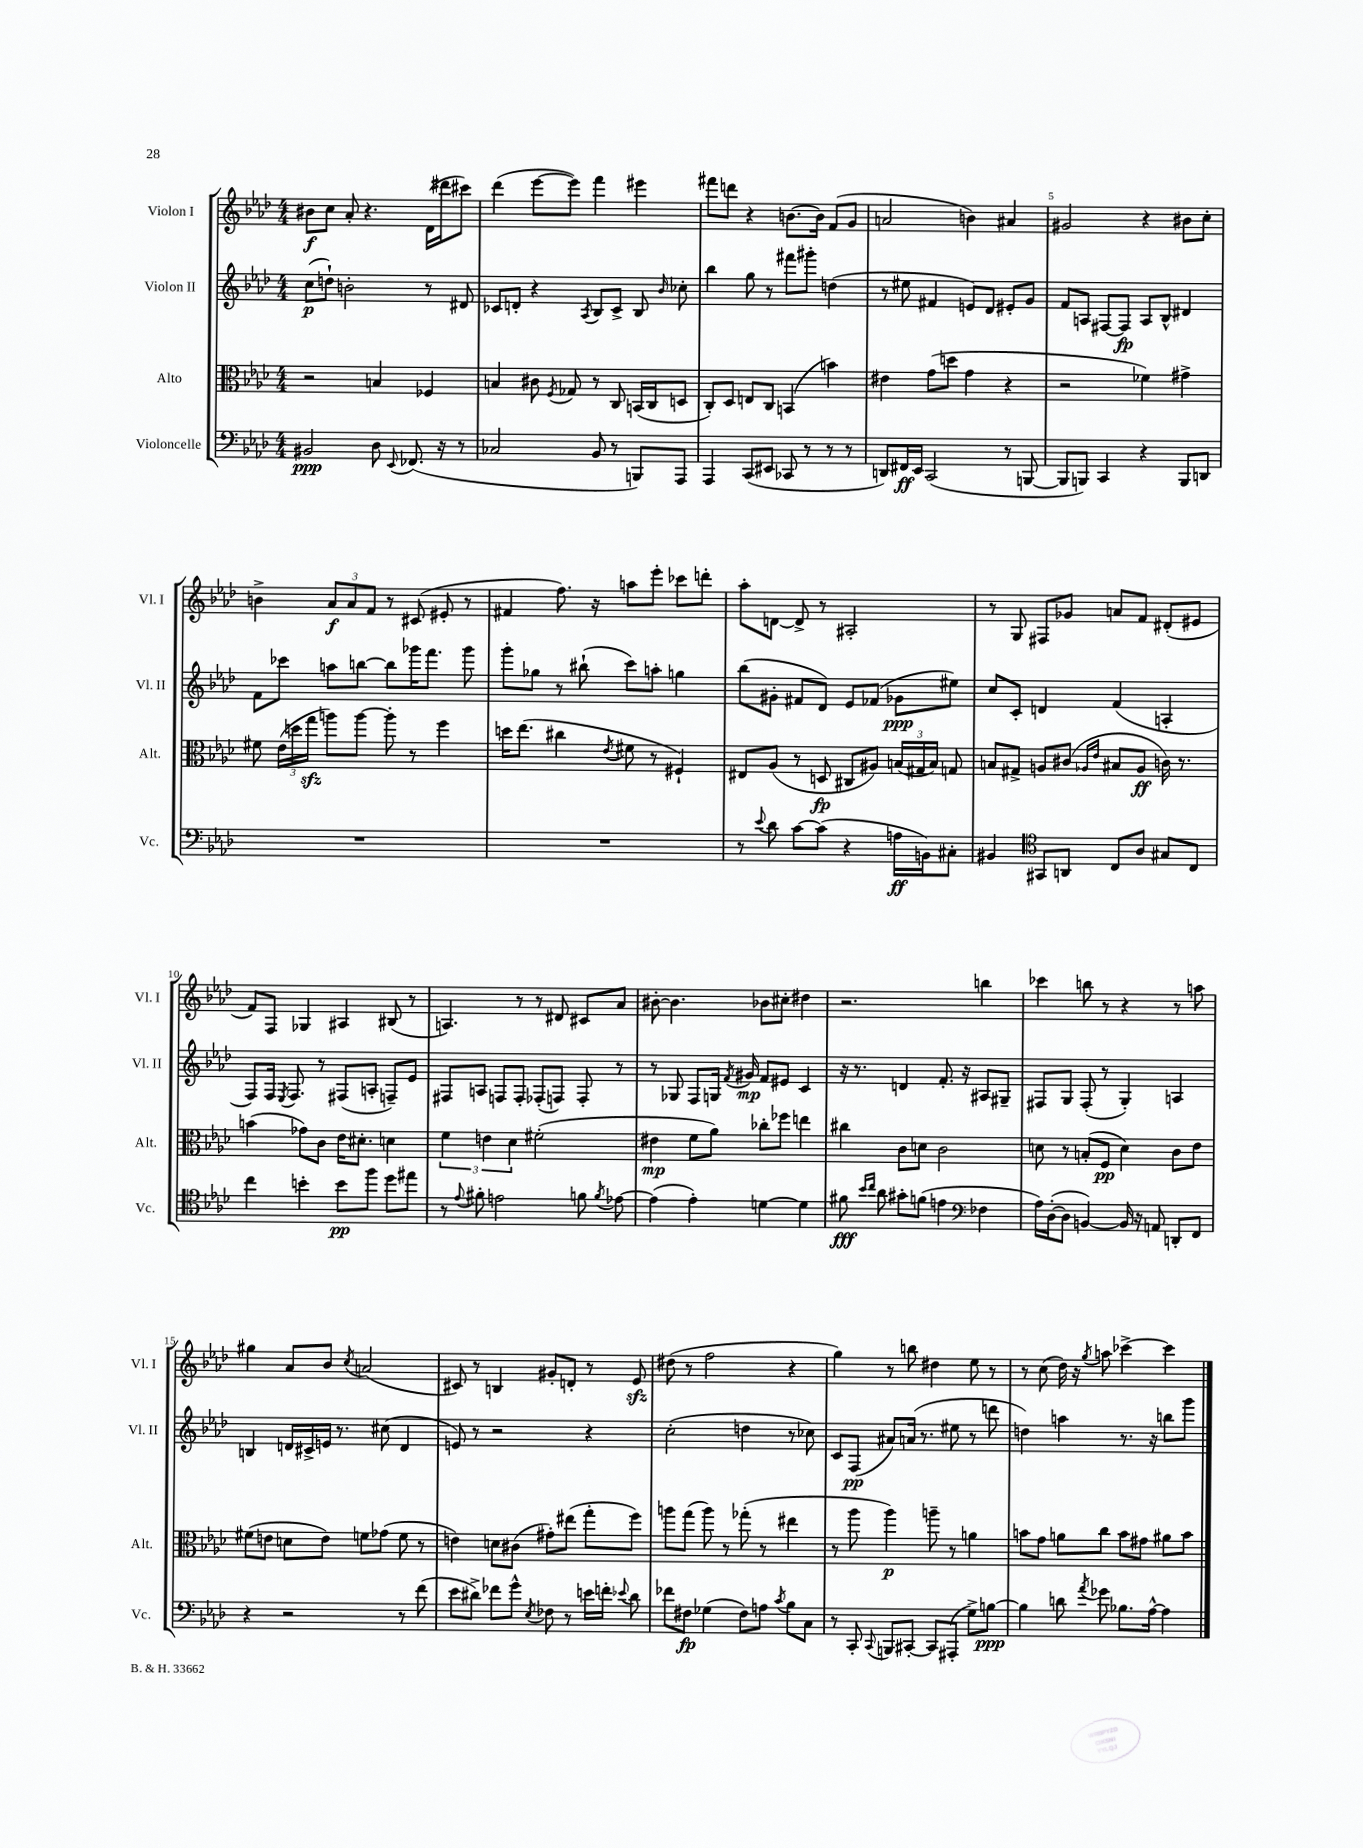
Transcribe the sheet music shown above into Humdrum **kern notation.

**kern	**kern	**kern	**kern
*staff4	*staff3	*staff2	*staff1
*clefF4	*clefC3	*clefG2	*clefG2
*k[b-e-a-d-]	*k[b-e-a-d-]	*k[b-e-a-d-]	*k[b-e-a-d-]
*M4/4	*M4/4	*M4/4	*M4/4
2BB#/	2r	(8cc\L	8b#\L
.	.	8dd`\J)	8cc\J
.	.	2b'\	8a-'/
.	.	.	4.r
8D-\	4B/	.	.
8qqEE-/	.	.	.
(8.FF-/	.	.	.
.	4F-/	8r	(16d-\LL
16r	.	.	16ddd#\J
8r	.	8d#/	8ccc#\J)
=	=	=	=
2C-/	4B/	8c-/L	(4ddd-\
.	.	8d'/J	.
.	8c#\	4r	[8eee-\L
.	8qF/	.	.
.	8G-/	.	8eee-\]J)
.	.	8qA-/	.
8BB-/	8r	8B-/L	4fff\
8r	8C/	8c-^/J	.
8BBB/L)	(16BB/LL	8B-/	4eee#\
.	16C/J	.	.
.	.	16qqb-/	.
8AAA-/J	8D/J	8cc-'\	.
=	=	=	=
4AAA-/	8C'/L)	4bb-\	8fff#\L
.	8D-/J	.	8ddd\J
(8CC/L	8E/L	8gg\	4r
8EE#/J	8C/J	8r	.
8CC-/	(4BB/	8fff#\L	[8.b\L
8r	.	8ggg#'\J	.
.	.	.	16b\]Jk
8r	4b\)	(4dd\	(8f/L
8r	.	.	8g/J
=	=	=	=
8DD/L)	4e#\	8r	2a/
16FF#/L	.	8ee#\	.
16EE-/JJ	.	.	.
(2CC/	(8g\L	4f#/	.
.	8dd\J	.	.
.	4g\	8e/L)	4b\)
.	.	8d-/J	.
8r	4r	8e#'/L	4a#/
[8BBB/	.	8g/J	.
=	=	=	=
8BBB/]L	2r	8f/L	2g#/
8BBB/J)	.	8A/J	.
4CC/	.	[8F#/L	.
.	.	8F#/]J	.
4r	4f-\)	8A/L	4r
.	.	8B-^^/J	.
8BBB/L	4g#^\	4d#/	8b#\L
8DD/J	.	.	8cc'\J
=	=	=	=
1r	8f#\	8f\L	4b^\
.	(24e-\LL	8ccc-\J	.
.	24dd\	.	.
.	24gg\JJ	.	.
.	8aa\L)	8aa\L	12a-/L
.	.	.	12a-/
.	[8aa\J	[8bb\J	.
.	.	.	12f/J
.	8aa'\]	8bb\]L	8r
.	8r	16ggg-\K	(8c#/
.	.	8.fff\J	.
.	4ff\	.	8e#'/
.	.	8ggg-\	8r
=	=	=	=
1r	16dd\LK	8ggg'\L	4f#/
.	(8.ee-\J	.	.
.	.	8gg-\J	.
.	4cc#\	8r	8.ff\)
.	.	(8bb#`\	.
.	.	.	16r
.	8qe-/	.	.
.	8f#\	8ccc\L)	8aa\L
.	8r	8aa'\J	8eee-'\J
.	4F#`/)	4gg\	8ccc-\L
.	.	.	8ddd'\J
=	=	=	=
8r	8E#/L	(8bb-\L	8aa-'\L
8qqe-/	.	.	.
8d-\	(8A-/J	8g#'\J	[8d\J
[8c\L	8r	8f#/L	8d^/]
(8c\]J	8D/	8d-/J)	8r
4r	8C#/L	8e-/L	2A#'/
.	8A#/J)	(8f-/J	.
16A\LL	(24B/LL	8g-\L	.
.	24G#/	.	.
16BB\J)	.	.	.
.	24B/JJ)	.	.
8C#'\J	8G/	8ee#\J)	.
=	=	=	=
4BB#/	8B/L	8cc/L	8r
.	8G#^/J	8c'/J	8G/
*clefC4	*	*	*
8GG#/L	8A/L	4d/	8F#/L
8AA/J	(8c#/J	.	8g-/J
.	16qqA-/LL	.	.
.	16qqe-/JJ	.	.
8C/L	8B#/L	(4f/	8a/L
8A-/J	8A-/J	.	8f/J
8G#/L	16c\)	4A'/	(8d#'/L
.	8.r	.	.
8C/J	.	.	8e#/J
=	=	=	=
4cc\	(4b\	8F/L)	8f/L)
.	.	16F/Jk	8F/J
.	.	8qE-/	.
.	.	8.F/	.
4b'\	8g-\L)	.	4G-/
.	8c\J	8r	.
8b\L	16e-\LK	(8F#/L	4A#/
.	8.d#'\J	.	.
8ff\J	.	8A'/J	.
8dd-\L	4d\	8F~/L)	(8B#/
8ee#\J	.	8e-/J	8r
=	=	=	=
8r	6f\	8F#/L	4.A/)
8qqe-/	.	.	.
8f#'\	.	8A/J	.
.	6e\	.	.
2e\	.	8F/L	.
.	6d-\	.	.
.	.	8F'/J	8r
.	(2f#'\	(8F-'/L	8r
.	.	8F/J)	8d#/
8f\	.	8F'/	8c#/L
8qf/	.	.	.
[8e-\	.	8r	8a-/J
=	=	=	=
(4e-\]	4e#\	8r	[8b#'\
.	.	8G-/	4.b#\]
4e-'\)	8f\L	8F/L	.
.	8a-\J)	16G/Jk	.
.	.	8qf/	.
.	.	16g#/	.
[4d\	8cc-'\L	8f/L	8b-\L
.	8ff-\J	8e#/J	8cc#'\J
4d\]	4ee\	4c/	4dd#\
=	=	=	=
8f#\	4cc#\	16r	2.r
.	.	8.r	.
16qqb-/LL	.	.	.
16qqcc/JJ	.	.	.
8a-\	.	.	.
8g#'\L	8c\L	4d/	.
(8f\J	8d\J	.	.
4e\	2c\	8.f'/	.
.	.	16r	.
*clefF4	*	*	*
4F-\	.	8A#/L	4bb\
.	.	8G#~/J	.
=	=	=	=
16A-\LL)	8d\	8F#/L	4ccc-\
([16D-'\J	.	.	.
8D-\]J	8r	8G/J	.
[4BB/)	(8B'/L	(8F#'/	8bb\
.	8F/J	8r	8r
16BB/]	4d\)	4G'/)	4r
16r	.	.	.
8AA/	.	.	.
8DD'/L	8c\L	4A/	8r
8FF/J	8e-\J	.	8aa\
=	=	=	=
4r	(8f#\L	4B/	4gg#\
.	8e\J	.	.
2r	8d\L	16d/LL	8a-/L
.	.	16c#^/	.
.	8e\J)	16e/JJ	8b-/J
.	.	8.r	.
.	.	.	8qcc/
.	8f\L	.	(2a/
.	(8g-\J	(8cc#\	.
8r	8f\	4d/	.
(8f\	8r	.	.
=	=	=	=
8e-\L	4e\)	8e/)	8c#/)
8d#^\J)	.	8r	8r
8f-\L	8d\L	2r	4B/
8g^^\J	(8c#\J	.	.
8qE-/	.	.	.
8F-\	8g#'\L)	.	8g#'/L
8r	(8ee#\J	.	8d'/J
16e\LL	8gg'\L	4r	8r
16f'\JJ	.	.	.
8qqe-/	.	.	.
8d#\	8ff\J)	.	8e-/
=	=	=	=
8f-\L	8aa\L	(2cc'\	(8dd#\
8F#\J	(8gg\J	.	8r
(4G-\	8aa\)	.	2ff\
.	8r	.	.
8F#\L)	(8gg-'\	4dd\	.
8A\J	8r	.	.
8qc/	.	.	.
8B-\L	4ee#\	8r	4r
8C\J	.	8cc-\)	.
=	=	=	=
8r	8r	8c/L	4gg\)
8CC'/	8aa-\	(8F/J	.
8qqCC/	.	.	.
8BBB/L	4aa-\)	8a#/L)	8r
[8CC#'/J	.	(16a/Jk	8bb\
.	.	8.r	.
8CC#/]L	8aa~\	.	4dd#\
(8AAA#'/J	8r	8ee#\	.
8G^\L)	4a\	8r	8ee-\
[8B\J	.	8ddd\	8r
=	=	=	=
4B\]	8b\L	4dd\)	8r
.	8g\J	.	(8cc\
8d\	8a\L	4aa\	16dd-\)
.	.	.	16r
8qa-/	.	.	8qgg/
8g-\	8cc\J	.	8aa\
8.B-\L	8b\L	8.r	[4ccc-^\
.	8g#\J	.	.
[16A-^^\Jk	.	16r	.
4A-\]	8a#\L	8bb\L	4ccc-\]
.	8b\J	8ggg\J	.
==	==	==	==
*-	*-	*-	*-
